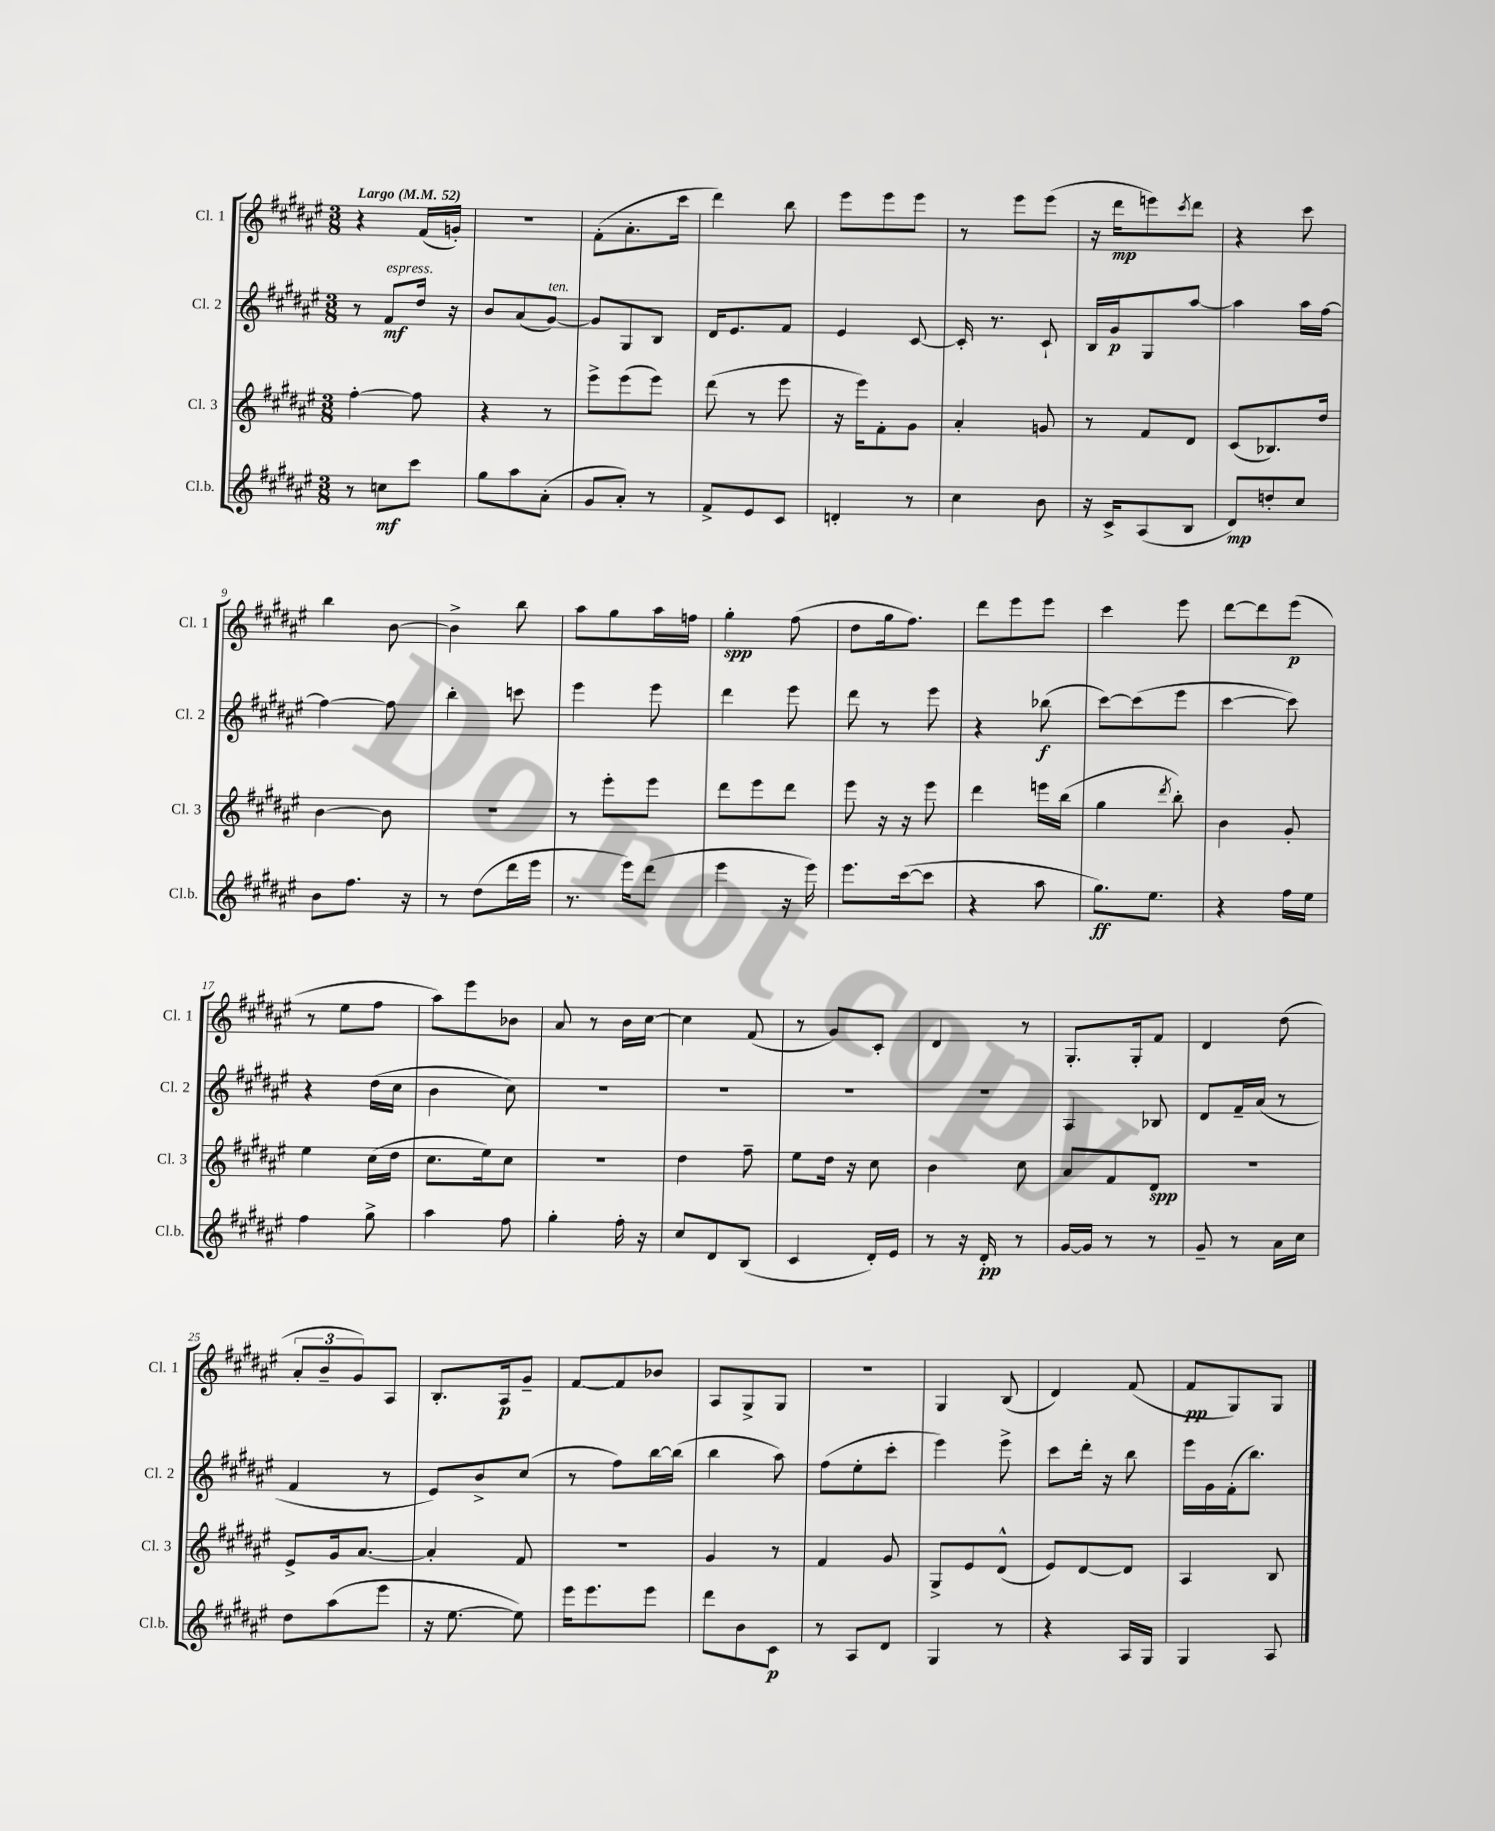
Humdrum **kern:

**kern	**dynam	**kern	**dynam	**kern	**dynam	**kern	**dynam
*part4	*part4	*part3	*part3	*part2	*part2	*part1	*part1
*staff4	*staff4	*staff3	*staff3	*staff2	*staff2	*staff1	*staff1
*I"Cl.b.	*	*I"Cl. 3	*	*I"Cl. 2	*	*I"Cl. 1	*
*I'Cl.b.	*	*I'Cl. 3	*	*I'Cl. 2	*	*I'Cl. 1	*
*clefG2	*	*clefG2	*	*clefG2	*	*clefG2	*
*k[f#c#g#d#a#e#]	*	*k[f#c#g#d#a#e#]	*	*k[f#c#g#d#a#e#]	*	*k[f#c#g#d#a#e#]	*
*M3/8	*	*M3/8	*	*M3/8	*	*M3/8	*
*MM52	*	*MM52	*	*MM52	*	*MM52	*
=1	=1	=1	=1	=1	=1	=1	=1
!	!	!	!	!	!	!LO:TX:a:B:t=Largo	!
8r	.	[4ff#'\	.	8r	.	4r	.
!	!	!	!	!LO:TX:a:i:t=espress.	!	!	!
8ccn\L	mf	.	.	8f#/L	mf	.	.
8ccc#\J	.	8ff#\]	.	16dd#/Jk	.	(16f#/LL	.
.	.	.	.	16r	.	16gn'/JJ)	.
=2	=2	=2	=2	=2	=2	=2	=2
8gg#\L	.	4r	.	8b/L	.	4.r	.
8aa#\	.	.	.	(8a#/	.	.	.
!	!	!	!	!LO:TX:a:i:t=ten.	!	!	!
(8a#'\J	.	8r	.	[8g#/J)	.	.	.
=3	=3	=3	=3	=3	=3	=3	=3
8g#/L	.	8eee#^\L	.	8g#/L]	.	(8f#'\L	.
8a#'/J)	.	(8eee#\	.	8G#/	.	8.a#'\	.
8r	.	8eee#\J)	.	8B/J	.	.	.
.	.	.	.	.	.	16ccc#\Jk	.
=4	=4	=4	=4	=4	=4	=4	=4
8f#^/L	.	(8ddd#\	.	16d#/KL	.	4ddd#\)	.
.	.	.	.	8.e#/	.	.	.
8e#/	.	8r	.	.	.	.	.
8c#/J	.	8eee#\	.	8f#/J	.	8bb\	.
=5	=5	=5	=5	=5	=5	=5	=5
4dn'/	.	16r	.	4e#/	.	8eee#\L	.
.	.	16eee#\KL)	.	.	.	.	.
.	.	8f#'\	.	.	.	8eee#\	.
8r	.	8g#\J	.	[8c#/	.	8eee#\J	.
=6	=6	=6	=6	=6	=6	=6	=6
4cc#\	.	4a#'/	.	16c#'/]	.	8r	.
.	.	.	.	8.r	.	.	.
.	.	.	.	.	.	8eee#\L	.
8b\	.	8gn/	.	8c#`/	.	(8eee#\J	.
=7	=7	=7	=7	=7	=7	=7	=7
16r	.	8r	.	16B/LL	.	16r	.
16c#^/KL	.	.	.	16g#/J	p	16ddd#\KL	mp
(8A#/	.	8f#/L	.	8G#/	.	8eeen\)	.
.	.	.	.	.	.	8qccc#/	.
8B/J	.	8d#/J	.	[8aa#/J	.	8ddd#\J	.
=8	=8	=8	=8	=8	=8	=8	=8
8d#/L)	mp	(8c#/L	.	4aa#\]	.	4r	.
8ddn'/	.	8.B-X/)	.	.	.	.	.
8cc#/J	.	.	.	16aa#\LL	.	8ccc#\	.
.	.	16dd#/Jk	.	[16ff#\JJ	.	.	.
!!LO:LB:g=z
=9	=9	=9	=9	=9	=9	=9	=9
8b\L	.	[4b\	.	4ff#\_	.	4bb\	.
8.ff#\J	.	.	.	.	.	.	.
.	.	8b\]	.	8ff#\]	.	[8b\	.
16r	.	.	.	.	.	.	.
=10	=10	=10	=10	=10	=10	=10	=10
8r	.	4.r	.	4bb'\	.	4b^\]	.
(8dd#\L	.	.	.	.	.	.	.
16ddd#\L	.	.	.	8cccn\	.	8bb\	.
16eee#\JJ	.	.	.	.	.	.	.
=11	=11	=11	=11	=11	=11	=11	=11
8.r	.	8r	.	4eee#\	.	8aa#\L	.
.	.	8eee#'\L	.	.	.	8gg#\	.
16eee#\KL)	.	.	.	.	.	.	.
(8ddd#\J	.	8eee#\J	.	8eee#\	.	16aa#\L	.
.	.	.	.	.	.	16ffn\JJ	.
=12	=12	=12	=12	=12	=12	=12	=12
4eee#\	.	8ddd#\L	.	4ddd#\	.	4gg#'\	spp
.	.	8eee#\	.	.	.	.	.
16r	.	8ddd#\J	.	8eee#\	.	(8ff#\	.
16eee#\)	.	.	.	.	.	.	.
=13	=13	=13	=13	=13	=13	=13	=13
8.eee#\L	.	8eee#\	.	8ddd#\	.	8dd#\L	.
.	.	16r	.	8r	.	16gg#\k	.
([16ccc#\k	.	16r	.	.	.	8.ff#\J)	.
8ccc#\J]	.	8eee#\	.	8eee#\	.	.	.
=14	=14	=14	=14	=14	=14	=14	=14
4r	.	4ddd#\	.	4r	.	8ddd#\L	.
.	.	.	.	.	.	8eee#\	.
8aa#\	.	16eeen\LL	.	(8bb-X\	f	8eee#\J	.
.	.	(16bb\JJ	.	.	.	.	.
=15	=15	=15	=15	=15	=15	=15	=15
8.gg#\L)	ff	4gg#\	.	[8ccc#\L)	.	4ccc#\	.
.	.	.	.	(8ccc#\]	.	.	.
8.ee#\J	.	.	.	.	.	.	.
.	.	8qddd#/	.	.	.	.	.
.	.	8bb'\)	.	8eee#\J	.	8eee#\	.
=16	=16	=16	=16	=16	=16	=16	=16
4r	.	4b\	.	[4ccc#\	.	[8ddd#\L	.
.	.	.	.	.	.	8ddd#\]	.
16ff#\LL	.	8g#'/	.	8ccc#\])	.	(8eee#\J	p
16ee#\JJ	.	.	.	.	.	.	.
!!LO:LB:g=z
=17	=17	=17	=17	=17	=17	=17	=17
4ff#\	.	4ee#\	.	4r	.	8r	.
.	.	.	.	.	.	8ee#\L	.
8gg#^\	.	(16cc#\LL	.	(16dd#\LL	.	8ff#\J	.
.	.	16dd#\JJ	.	16cc#\JJ	.	.	.
=18	=18	=18	=18	=18	=18	=18	=18
4aa#\	.	8.cc#\L	.	4b\	.	8aa#\L)	.
.	.	.	.	.	.	8eee#\	.
.	.	16ee#\k)	.	.	.	.	.
8ff#\	.	8cc#\J	.	8cc#\)	.	8b-X\J	.
=19	=19	=19	=19	=19	=19	=19	=19
4gg#'\	.	4.r	.	4.r	.	8a#/	.
.	.	.	.	.	.	8r	.
16ff#'\	.	.	.	.	.	16b\LL	.
16r	.	.	.	.	.	[16cc#\JJ	.
=20	=20	=20	=20	=20	=20	=20	=20
8cc#/L	.	4dd#\	.	4.r	.	4cc#\]	.
8d#/	.	.	.	.	.	.	.
(8B/J	.	8ff#~\	.	.	.	(8f#/	.
=21	=21	=21	=21	=21	=21	=21	=21
4c#/	.	8ee#\L	.	4.r	.	8r	.
.	.	16dd#\Jk	.	.	.	8g#/L)	.
.	.	16r	.	.	.	.	.
16d#'/LL)	.	8cc#\	.	.	.	8c#'/J	.
16e#/JJ	.	.	.	.	.	.	.
=22	=22	=22	=22	=22	=22	=22	=22
8r	.	4b\	.	4.r	.	4d#/	.
16r	.	.	.	.	.	.	.
16d#'/	pp	.	.	.	.	.	.
8r	.	8cc#\	.	.	.	8r	.
=23	=23	=23	=23	=23	=23	=23	=23
[16g#/LL	.	8a#/L	.	4A#/	.	8.G#'/L	.
16g#/JJ]	.	.	.	.	.	.	.
8r	.	8f#/	.	.	.	.	.
.	.	.	.	.	.	16G#'/k	.
8r	.	8d#/J	spp	8B-X/	.	8f#/J	.
=24	=24	=24	=24	=24	=24	=24	=24
8g#~/	.	4.r	.	8d#/L	.	4d#/	.
8r	.	.	.	16f#~/L	.	.	.
.	.	.	.	(16a#/JJ	.	.	.
16a#\LL	.	.	.	8r	.	(8dd#\	.
16cc#\JJ	.	.	.	.	.	.	.
!!LO:LB:g=z
=25	=25	=25	=25	=25	=25	=25	=25
8dd#\L	.	8e#^/L	.	4f#/	.	12a#'/L	.
.	.	.	.	.	.	12b~/	.
(8aa#\	.	16g#/k	.	.	.	.	.
.	.	.	.	.	.	12g#/)	.
.	.	[8.a#/J	.	.	.	.	.
8eee#\J	.	.	.	8r	.	8A#/J	.
=26	=26	=26	=26	=26	=26	=26	=26
16r	.	4a#'/]	.	8e#/L)	.	8.B'/L	.
[8.ee#\	.	.	.	.	.	.	.
.	.	.	.	8b^/	.	.	.
.	.	.	.	.	.	16A#/k	p
8ee#\])	.	8f#/	.	(8cc#/J	.	8g#~/J	.
=27	=27	=27	=27	=27	=27	=27	=27
16eee#\KL	.	4.r	.	8r	.	[8f#/L	.
8.eee#\	.	.	.	.	.	.	.
.	.	.	.	8ff#\L)	.	8f#/]	.
8eee#\J	.	.	.	[16bb\L	.	8b-X/J	.
.	.	.	.	(16bb\JJ]	.	.	.
=28	=28	=28	=28	=28	=28	=28	=28
8ddd#\L	.	4g#/	.	4bb\	.	8A#/L	.
8b\	.	.	.	.	.	8G#^/	.
8c#\J	p	8r	.	8aa#\)	.	8G#/J	.
=29	=29	=29	=29	=29	=29	=29	=29
8r	.	4f#/	.	(8ff#\L	.	4.r	.
8A#/L	.	.	.	8ee#'\	.	.	.
8d#/J	.	8g#/	.	8ccc#'\J	.	.	.
=30	=30	=30	=30	=30	=30	=30	=30
4G#/	.	8G#^/L	.	4eee#\)	.	4G#/	.
.	.	8e#/	.	.	.	.	.
8r	.	(8d#^^/J	.	8eee#^\	.	(8B/	.
=31	=31	=31	=31	=31	=31	=31	=31
4r	.	8e#/L)	.	8ccc#\L	.	4d#/)	.
.	.	[8d#/	.	16ddd#'\Jk	.	.	.
.	.	.	.	16r	.	.	.
16A#/LL	.	8d#/J]	.	8bb\	.	(8f#/	.
16G#/JJ	.	.	.	.	.	.	.
=32	=32	=32	=32	=32	=32	=32	=32
4G#/	.	4A#/	.	16eee#\LL	.	8f#/L	pp
.	.	.	.	16g#\	.	.	.
.	.	.	.	(16f#'\J	.	8G#/)	.
.	.	.	.	8.bb\J)	.	.	.
8A#/	.	8B/	.	.	.	8G#/J	.
==	==	==	==	==	==	==	==
*-	*-	*-	*-	*-	*-	*-	*-
